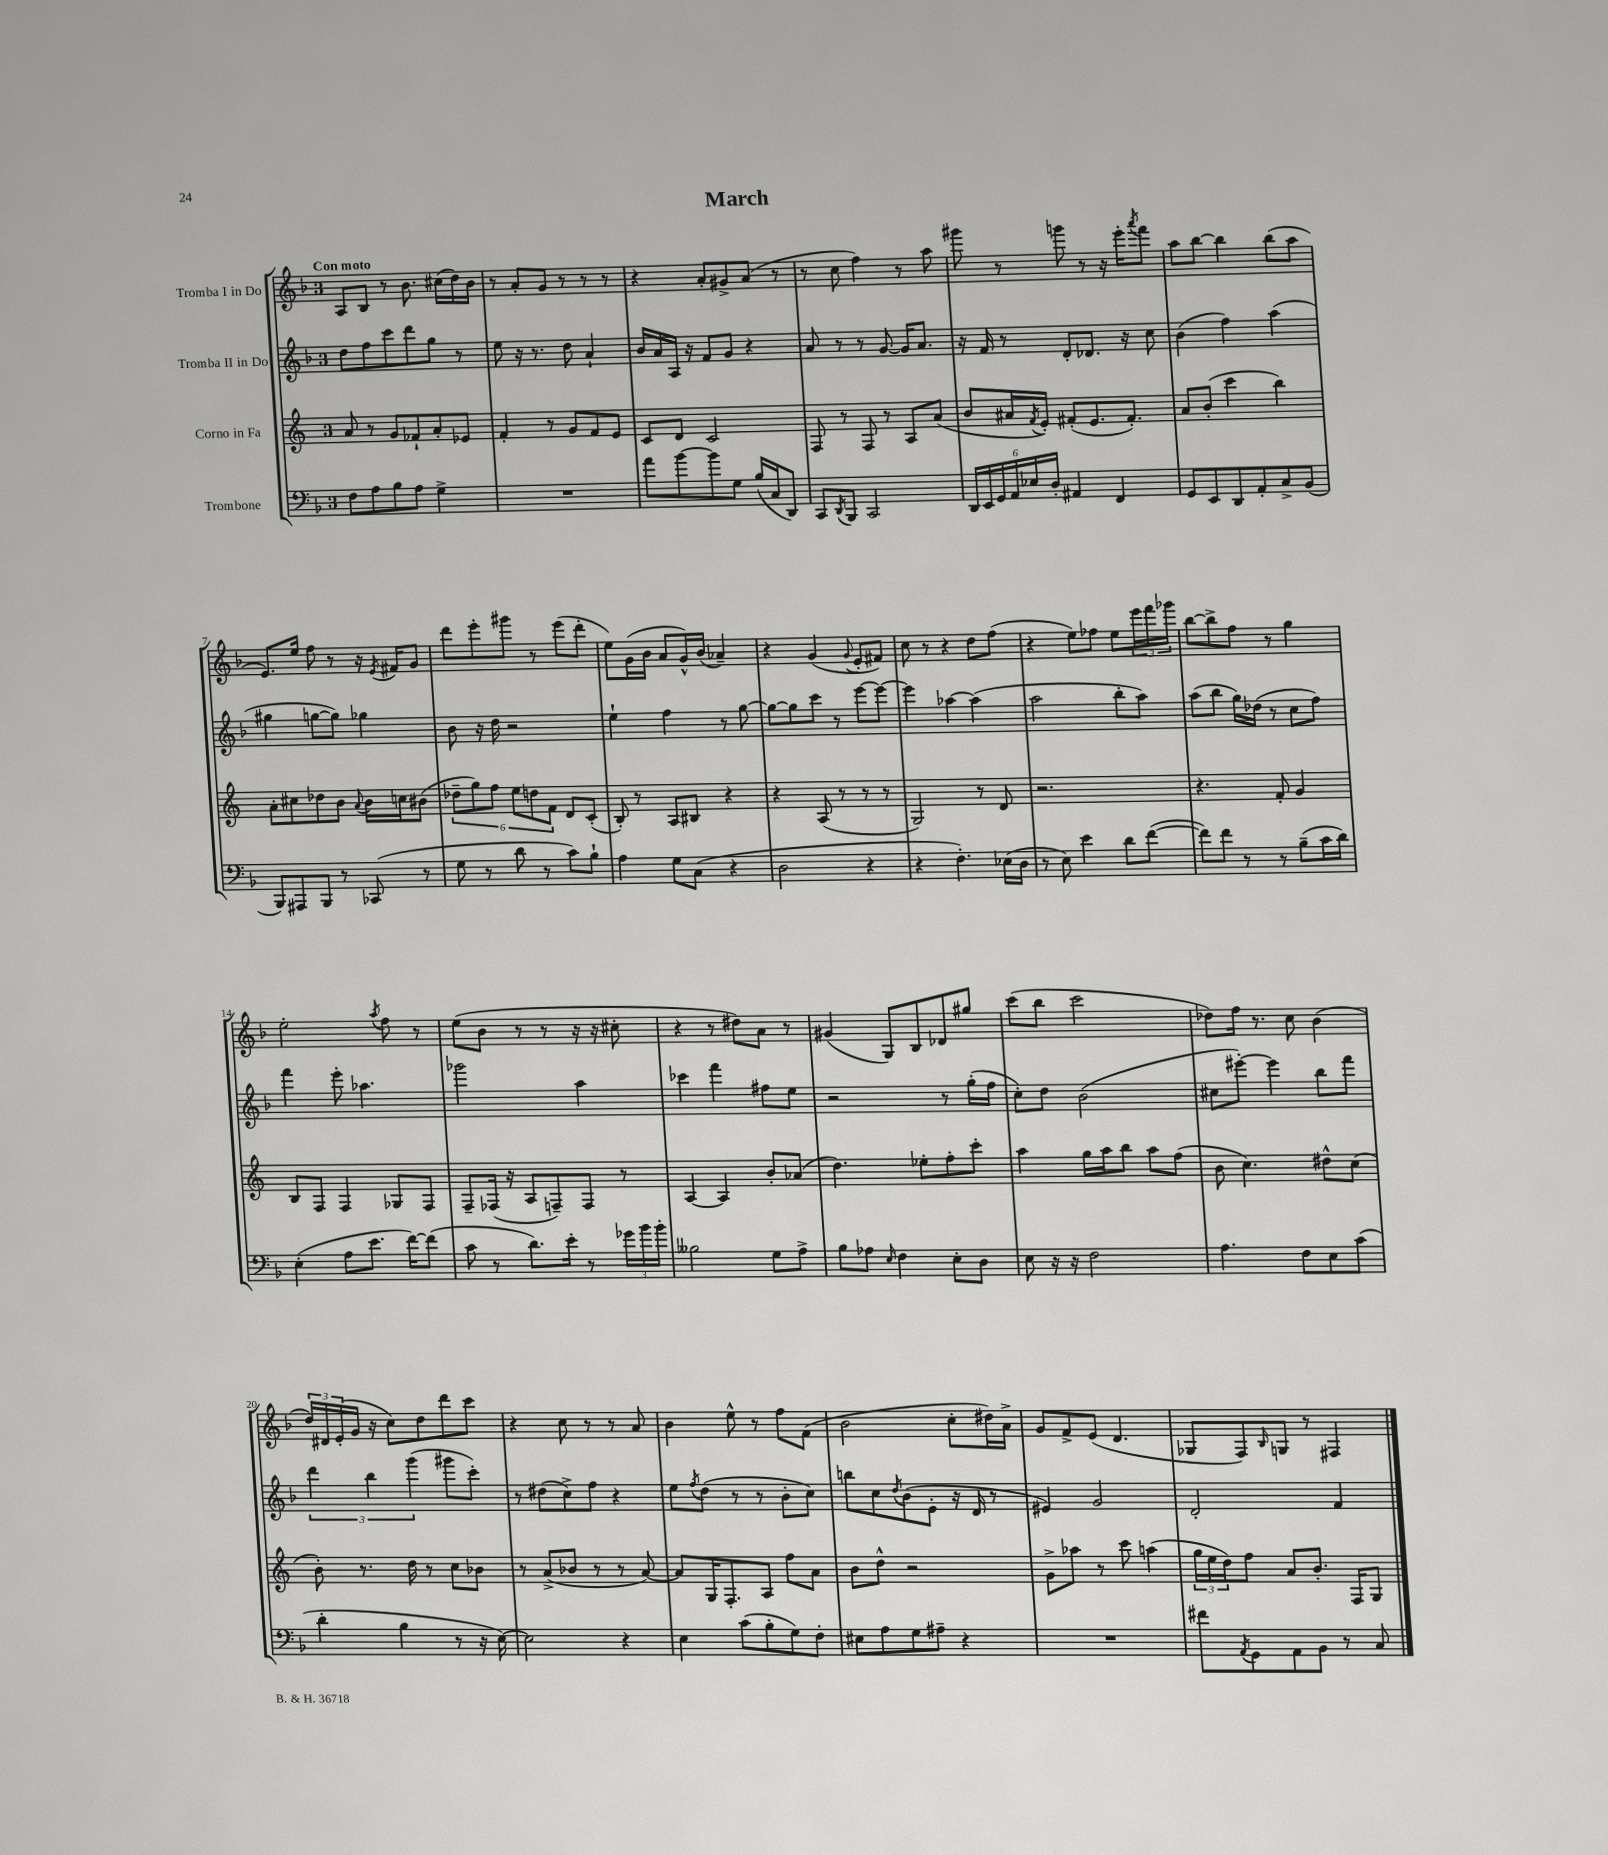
\header { title = "March" }
<<
\new StaffGroup <<
\new Staff = "s0" \with { instrumentName = "Tromba I in Do" } {
    \clef treble \key f \major \once \override Staff.TimeSignature.style = #'single-digit \time 3/4 \tempo "Con moto"
    a8 bes8 r8 bes'8. cis''16( d''16) bes'16 |
    r8 a'8-. g'8 r8 r8 r8 |
    r4 a'8-. gis'8-> a'8( r8 |
    r8 c''8 f''4) r8 a''8 |
    gis'''8 r8 g'''8 r8 r16 e'''16-. \acciaccatura { a'''8 } f'''8 |
    a''8 bes''8~ bes''4 bes''8( a''8 |
    e'8.) e''16 f''8 r8 r16 \acciaccatura { e'8 } fis'16 g'8 |
    d'''8 e'''8-. gis'''8 r8 e'''8( d'''8-. |
    e''8) g'16( bes'16 a'8 g'16-^) bes'16( aes'4--) |
    r4 g'4( \appoggiatura { g'8 } e'8-. fis'8) |
    c''8 r8 r4 d''8 f''8( |
    r4 e''8) fes''8 e''8 \tuplet 3/2 { e'''16 f'''16 ges'''16 } |
    bes''8~ bes''8-> f''8 r8 g''4 |
    e''2-. \acciaccatura { a''8 } f''8 r8 |
    e''8( bes'8 r8 r8 r16 r16 cis''8-. |
    r4 r8 dis''8) a'8 r8 |
    gis'4( g8) bes8 des'8 gis''8 |
    c'''8( bes''8 c'''2 |
    des''8) f''16 r8. c''8 bes'4( |
    \tuplet 3/2 { d''16) dis'16 e'16-.( } g'16 r16 c''8) d''8 d'''8 c'''8 |
    r4 c''8 r8 r8 a'8 |
    bes'4 e''8-^ r8 f''8 f'8( |
    bes'2 c''8-. dis''16) a'16-> |
    g'8 f'8-> e'8( d'4. |
    ges8 f8) \grace { bes16 } g8 r8 fis4 \bar "|." |
}
\new Staff = "s1" \with { instrumentName = "Tromba II in Do" } {
    \clef treble \key f \major \once \override Staff.TimeSignature.style = #'single-digit \time 3/4
    d''8 f''8 c'''8 d'''8 g''8 r8 |
    e''8 r16 r8. d''8 a'4-! |
    bes'16 a'16 a16 r16 f'8 g'8 r4 |
    a'8 r8 r8 g'8~ g'16 a'8. |
    r16 f'16 r8 d'8-. des'8. r16 c''8 |
    bes'4( f''4) a''4( |
    gis''4 g''8~ g''8) ges''4 |
    bes'8 r16 d''16 r2 |
    e''4-! f''4 r8 g''8~ |
    g''8~ g''8 c'''8 r8 e'''8~ e'''8~ |
    e'''4 aes''4~ aes''4( |
    a''2 bes''8-. a''8) |
    a''8( bes''8 g''16) des''16( r8 c''8 f''8) |
    f'''4 e'''8-. aes''4. |
    ges'''2 a''4 |
    ces'''4 f'''4 fis''8 e''8 |
    r2 r8 g''16-.( f''16 |
    c''8-.) d''8 bes'2( |
    cis''8 eis'''8~-.) eis'''4 bes''8 f'''8 |
    \tuplet 3/2 { d'''4 bes''4 g'''4( } gis'''8 c'''8-.) |
    r8 dis''8( c''8->) f''8 r4 |
    e''8 \acciaccatura { f''8 } d''8( r8 r8 bes'8-. c''8) |
    b''8 c''8 \acciaccatura { d''8 } bes'8( e'8-. r16 d'16 r8 |
    eis'4) g'2 |
    d'2-. f'4 \bar "|." |
}
\new Staff = "s2" \with { instrumentName = "Corno in Fa" } {
    \clef treble \key c \major \once \override Staff.TimeSignature.style = #'single-digit \time 3/4
    a'8 r8 g'8 fes'8-! a'8-. ees'8 |
    f'4-. r8 g'8 f'8 e'8 |
    c'8 d'8 c'2 |
    f8 r8 f8 r8 a8 a'8( |
    b'8 ais'16 \acciaccatura { f'8 } e'16-.) fis'8-.( e'8. fis'8.-.) |
    a'8 b'8-.( c'''4 b''4) |
    a'8-. cis''8 des''8 b'8 \appoggiatura { a'8 } b'16 c''16 bis'8( |
    \tuplet 6/4 { des''8-- g''8) f''8 e''8 d''8 f'8 } d'8 c'8-.( |
    b8-.) r8 a8 bis8 r4 |
    r4 a8( r8 r8 r8 |
    g2) r8 d'8 |
    r2. |
    r4. f'8-. g'4 |
    b8 f8 f4 ges8 f8 |
    f8-- fes16( r16 a8 f8--) f8 r8 |
    a4~ a4 b'8-. aes'8( |
    d''4.) ees''8-. f''8-. c'''8-. |
    a''4 g''16 a''16 b''8 a''8 f''8( |
    b'8 c''4.) dis''8-^ c''8( |
    b'8-.) r8. d''16 r8 c''8 bes'8 |
    r8 a'8->( bes'8 r8 r8 a'8~) |
    a'8 g16 f8.-. a8 f''8 a'8 |
    b'8 d''8-^ r2 |
    g'8-> aes''8 r8 c'''8 a''4( |
    \tuplet 3/2 { g''16 e''16 d''16) } f''8 a'8 b'8.-. f16 g8 \bar "|." |
}
\new Staff = "s3" \with { instrumentName = "Trombone" } {
    \clef bass \key f \major \once \override Staff.TimeSignature.style = #'single-digit \time 3/4
    f8 a8 bes8 a8 g4-> |
    R2. |
    a'8 bes'8~ bes'8 g8 bes16( c16 d,8) |
    c,8 \acciaccatura { d,8 } bes,,8 c,2 |
    \tuplet 6/4 { d,16 e,16 g,16 a,16 ees16 d16-. } ais,4 f,4 |
    g,8 e,8 d,8 a,8-. c8-> bes,8( |
    bes,,8) ais,,8 bes,,8 r8 ces,8( r8 |
    g8 r8 d'8 r8 c'8) bes8-! |
    a4 g8 c8( r4 |
    d2 r4 |
    r4 f4.-.) ees16( d16 |
    r8 e8) e'4 d'8 f'8~( |
    f'8) f'8 r8 r8 bes8--( c'16 d'16) |
    e4-.( a8 e'8. f'16~) f'8( |
    c'8 r8 d'8.) e'16-. r8 \tuplet 3/2 { ges'16 bes'16 bes'16-. } |
    beses2 g8 a8-> |
    bes8 aes8 \grace { e16 } f4 e8-. d8 |
    e8 r16 r16 f2 |
    a4. f8 e8 c'8( |
    d'4-. bes4 r8 r16 e16~) |
    e2 r4 |
    e4 c'8( bes8-. g8) f8-. |
    eis8 a8 g8 ais8-- r4 |
    R2. |
    fis'8 \acciaccatura { a,8 } g,8 a,8 bes,8 r8 c8 \bar "|." |
}
>>
>>
